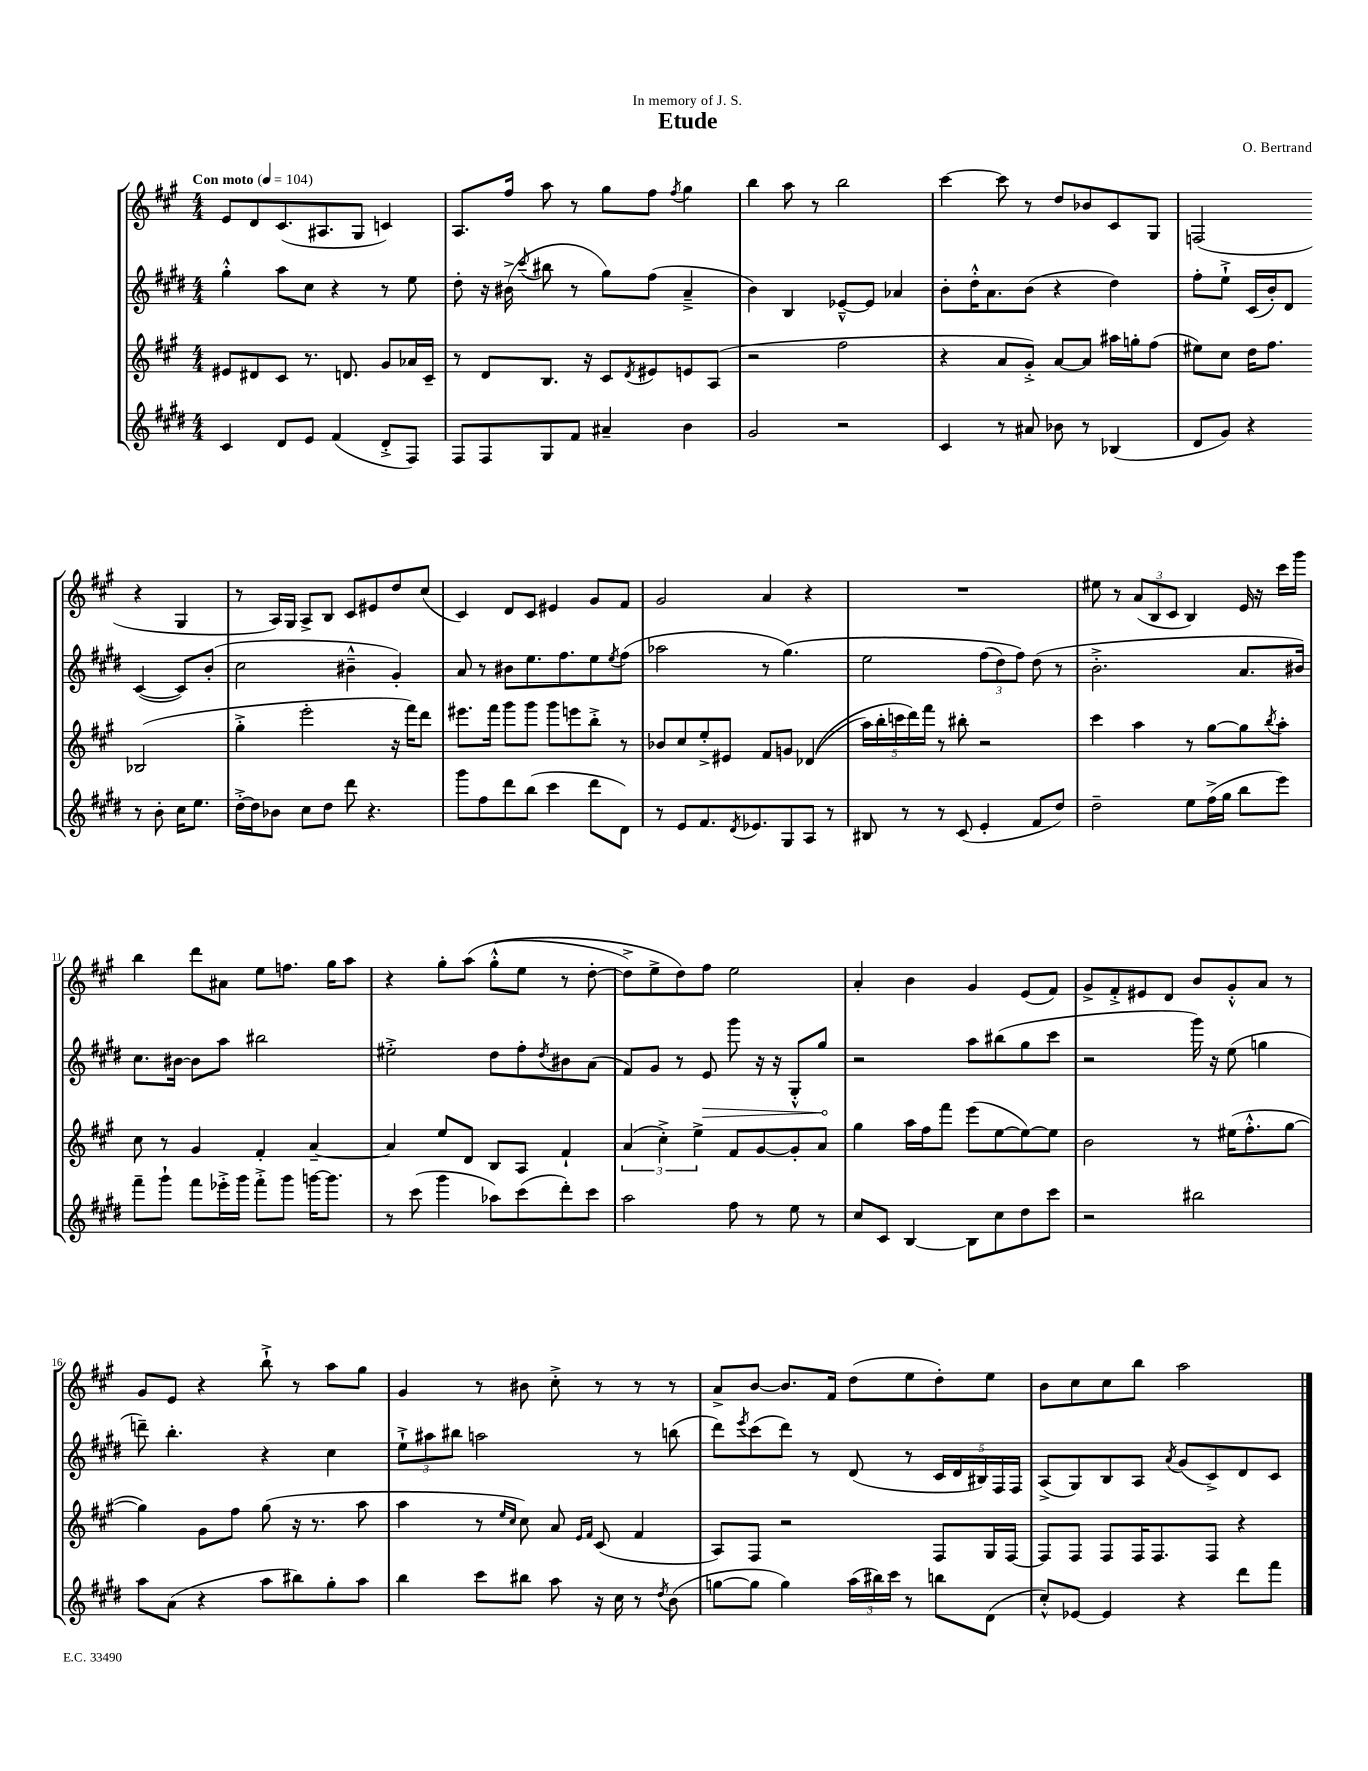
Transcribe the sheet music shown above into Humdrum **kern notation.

**kern	**kern	**kern	**kern
*staff4	*staff3	*staff2	*staff1
*clefG2	*clefG2	*clefG2	*clefG2
*k[f#c#g#d#]	*k[f#c#g#]	*k[f#c#g#d#]	*k[f#c#g#]
*M4/4	*M4/4	*M4/4	*M4/4
*MM104	*MM104	*MM104	*MM104
4c#/	8e#/L	4gg#'^^\	8e/L
.	8d#/	.	8d/
8d#/L	8c#/J	8aa\L	(8.c#/
8e/J	8.r	8cc#\J	.
.	.	.	8.A#/
(4f#/	.	4r	.
.	8.d/	.	.
.	.	.	8G#/J
8d#'^/L	8g#/L	8r	4c/)
8F#/J)	16a-/L	8ee\	.
.	16c#~/JJ	.	.
=	=	=	=
8F#/L	8r	8dd#'\	8.A/L
8F#/	8d/L	16r	.
.	.	(16b#^\	16ff#/Jk
.	.	8qccc#/	.
8G#/	8.B/J	8bb#\	8aa\
8f#/J	.	8r	8r
.	16r	.	.
4a#~/	8c#/L	8gg#\L)	8gg#\L
.	8qd/	.	.
.	8e#/	(8ff#\J	8ff#\J
.	.	.	8qff#/
4b\	8e/	4a~^/	4gg#\
.	(8A/J	.	.
=	=	=	=
2g#/	2r	4b\)	4bb\
.	.	4B/	8aa\
.	.	.	8r
2r	2ff#\	[8e-~^^/L	2bb\
.	.	8e-/]J	.
.	.	4a-/	.
=	=	=	=
4c#/	4r	8b'\L	[4ccc#\
.	.	16dd#'^^\K	.
.	.	8.a\	.
8r	8a/L	.	8ccc#\]
8a#/	8g#'^/J)	(8b\J	8r
8b-\	[8a/L	4r	8dd/L
8r	8a/]J	.	8b-/
(4B-/	16aa#\LL	4dd#\)	8c#/
.	16gg'\J	.	.
.	(8ff#\J	.	8G#/J
=	=	=	=
8d#/L	8ee#\L)	8ff#'\L	(2F/
8g#/J)	8cc#\J	8ee`^\J	.
4r	16dd\LK	(16c#/LL	.
.	8.ff#\J	16b'/J)	.
.	.	8d#/J	.
8r	(2B-/	([4c#/	4r
8b'\	.	.	.
16cc#\LK	.	8c#/]L)	4G#/
8.ee\J	.	.	.
.	.	(8b'/J	.
=	=	=	=
[16dd#'^\LL	4gg#'^\	2cc#\	8r
16dd#\]J	.	.	.
8b-\J	.	.	16A/LL)
.	.	.	16G#/JJ
8cc#\L	2eee'\	.	8A^/L
8dd#\J	.	.	8B/J
8ddd#\	.	4b#~^^\	8c#/L
4.r	.	.	8e#/
.	16r	4g#'/)	8dd/
.	16fff#\LK)	.	.
.	8ddd\J	.	(8cc#/J
=	=	=	=
8ggg#\L	8.eee#\L	8a/	4c#/)
8ff#\	.	8r	.
.	16fff#\Jk	.	.
8ddd#\	8ggg#\L	8b#\L	8d/L
(8bb\J	8ggg#\J	8.ee\	8c#/J
4ccc#\	8ggg#\L	.	4e#/
.	.	8.ff#\	.
.	8eee\	.	.
8ddd#\L	8bb'^\J	8ee\	8g#/L
.	.	8qee/	.
8d#\J)	8r	(8ff#\J	8f#/J
=	=	=	=
8r	8b-/L	2aa-\	2g#/
8e/L	8cc#/	.	.
8.f#/	8ee'^/	.	.
.	8e#/J	.	.
8qd#/	.	.	.
8.e-/	.	.	.
.	8f#/L	8r	4a/
8G#/	8g/J	&(4.gg#\)	.
8A/J	&((4d-/	.	4r
8r	.	.	.
=	=	=	=
8B#/	20aa\LL)	2ee\	1r
.	20bb'\	.	.
.	20ccc\	.	.
8r	.	.	.
.	20ddd\&)	.	.
.	20fff#\JJ	.	.
8r	8r	.	.
(8c#/	8bb#'\	.	.
4e'/	2r	(12ff#\L	.
.	.	12dd#\)	.
.	.	12ff#\J&)	.
8f#/L	.	(8dd#\	.
8dd#/J)	.	8r	.
=	=	=	=
2dd#~\	4ccc#\	2.b'^\	8ee#\
.	.	.	8r
.	4aa\	.	(12a/L
.	.	.	12B/
.	.	.	12c#/J
8ee\L	8r	.	4B/)
(16ff#^\L	[8gg#\L	.	.
16gg#\JJ	.	.	.
8bb\L	8gg#\]	8.a/L	16e/
.	.	.	16r
.	8qbb/	.	.
8eee\J)	8aa'\J	.	16ccc#\LL
.	.	16b#/Jk)	16ggg#\JJ
=	=	=	=
8fff#~\L	8cc#\	8.cc#\L	4bb\
8ggg#`\J	8r	.	.
.	.	[16b#\Jk	.
8fff#\L	4g#/	8b#\]L	8ddd\L
16eee-'^\L	.	8aa\J	8a#\J
16ggg#\JJ	.	.	.
8fff#'^\L	4f#'/	2bb#\	8ee\L
8ggg#\J	.	.	8.ff\J
[16ggg\LK	[4a~/	.	.
8.ggg\]J	.	.	16gg#\LK
.	.	.	8aa\J
=	=	=	=
8r	4a/]	2ee#'^\	4r
(8ccc#\	.	.	.
4ggg#\	8ee/L	.	8gg#'\L
.	8d/J	.	&(8aa\J
8aa-\L)	8B/L	8dd#\L	(8gg#'^^\L
(8ccc#\	8A/J	8ff#'\	8ee\J
.	.	8qdd#/	.
8ddd#'\)	4f#`/	8b#\	8r
8ccc#\J	.	(8a\J	[8dd'\
=	=	=	=
2aa\	(6a/	8f#/L)	8dd^\]L)
.	.	8g#/J	8ee^\
.	6cc#'^\)	.	.
.	.	8r	8dd\&)
.	6ee^\	.	.
.	.	8e/	8ff#\J
8ff#\	8f#/L	8ggg#\	2ee\
8r	[8g#/	16r	.
.	.	16r	.
8ee\	8g#'/]	8G#'^^/L	.
8r	8a/J	8gg#/J	.
=	=	=	=
8cc#/L	4gg#\	2r	4a'/
8c#/J	.	.	.
[4B/	16aa\LL	.	4b\
.	16ff#\J	.	.
.	8fff#\J	.	.
8B\]L	(8eee\L	8aa\L	4g#/
8cc#\	[8ee\	(8bb#\	.
8dd#\	8ee\_)	8gg#\	(8e/L
8ccc#\J	8ee\]J	8ccc#\J	8f#/J)
=	=	=	=
2r	2b\	2r	8g#^/L
.	.	.	8f#'^/
.	.	.	8e#/
.	.	.	8d/J
2bb#\	8r	16ggg#\)	8b/L
.	.	16r	.
.	(16ee#\LK	(8ee\	8g#'^^/
.	8.ff#'^^\	.	.
.	.	4gg\	8a/J
.	[8gg#\J	.	8r
=	=	=	=
8aa\L	4gg#\])	8ddd~\)	8g#/L
(8a\J	.	4.bb'\	8e/J
4r	8g#\L	.	4r
.	8ff#\J	.	.
8aa\L	(8gg#\	4r	8bb`^\
8bb#\)	16r	.	8r
.	8.r	.	.
8gg#'\	.	4cc#\	8aa\L
8aa\J	8aa\	.	8gg#\J
=	=	=	=
4bb\	4aa\	12ee`^\L	4g#/
.	.	12aa#\	.
.	.	12bb#\J	.
8ccc#\L	8r	2aa\	8r
.	16qqee/LL	.	.
.	16qqcc#/JJ	.	.
8bb#\J	8cc#\)	.	8b#\
8aa\	8a/	.	8cc#'^\
.	16qqe/LL	.	.
.	16qqf#/JJ	.	.
16r	(8c#/	.	8r
16cc#\	.	.	.
8r	4f#/	8r	8r
8qdd#/	.	.	.
(8b\	.	(8bb\	8r
=	=	=	=
[8gg\L	8A/L)	8ddd#\L)	8a^/L
.	.	8qeee/	.
8gg\]J	8F#/J	(8ccc#\	[8b/J
4gg\)	2r	8ddd#\J)	8.b/]L
.	.	8r	.
.	.	.	16f#/Jk
(24aa\LL	.	(8d#/	(8dd\L
24bb#\)	.	.	.
24ccc#\JJ	.	.	.
8r	.	8r	8ee\
8bb\L	8F#/L	20c#/LL	8dd'\)
.	.	20d#/	.
.	.	20B#/)	.
(8d#\J	16G#/L	.	8ee\J
.	.	20F#/	.
.	[16F#/JJ	.	.
.	.	20F#/JJ	.
=	=	=	=
8cc#'^^/L)	8F#/]L	(8A^/L	8b\L
[8e-/J	8F#/J	8G#/)	8cc#\
4e-/]	8F#/L	8B/	8cc#\
.	16F#/K	8A/J	8bb\J
.	8.F#/	.	.
.	.	8qa/	.
4r	.	(8g#/L	2aa\
.	8F#/J	8c#^/)	.
8ddd#\L	4r	8d#/	.
8fff#\J	.	8c#/J	.
==	==	==	==
*-	*-	*-	*-
